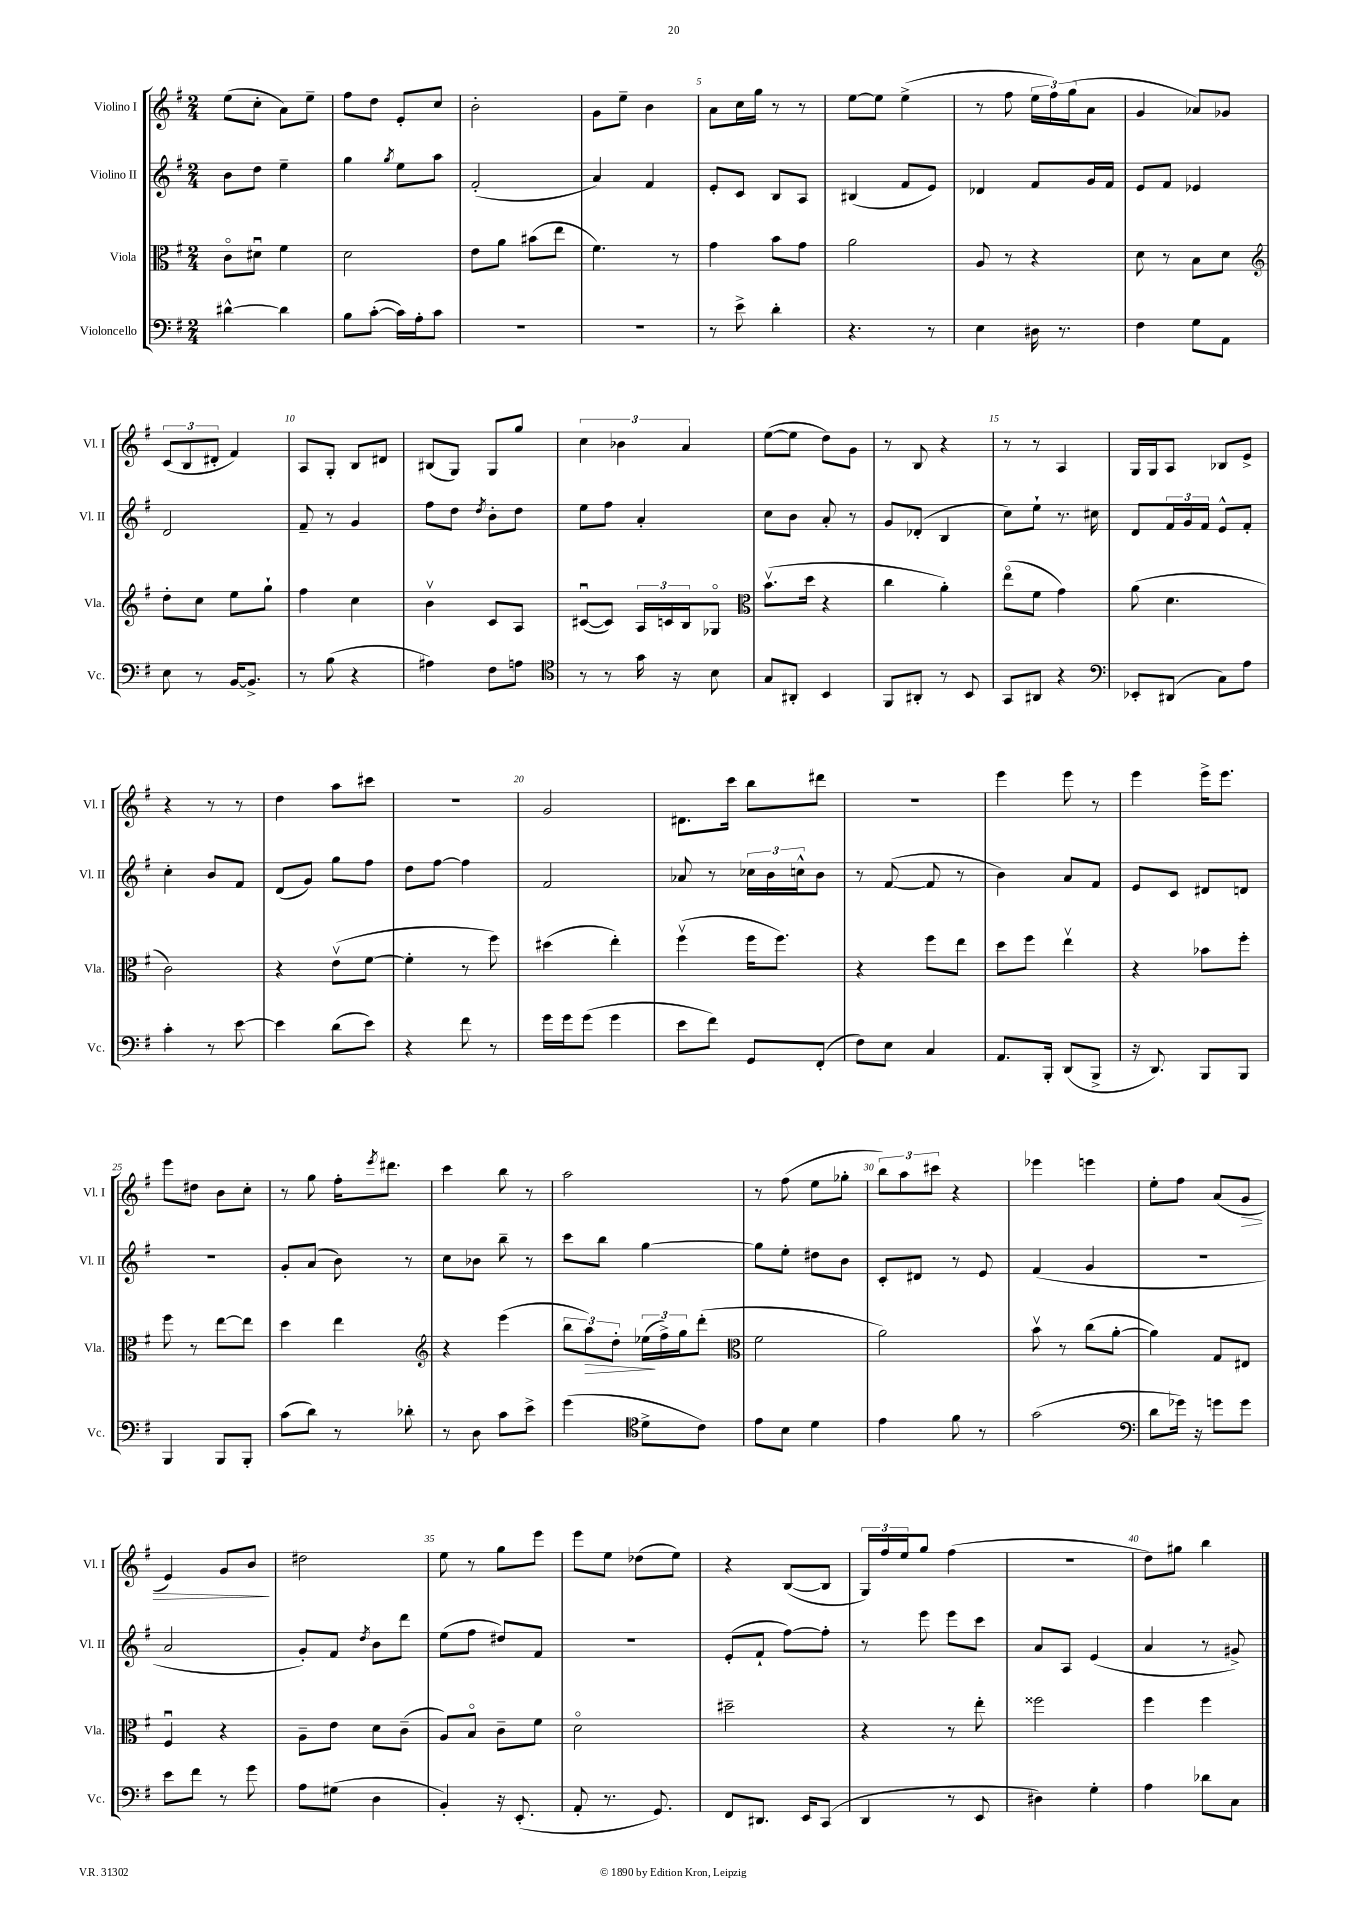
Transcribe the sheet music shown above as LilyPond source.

<<
\new StaffGroup <<
\new Staff = "s0" \with { instrumentName = "Violino I" shortInstrumentName = "Vl. I" } {
    \clef treble \key g \major \numericTimeSignature \time 2/4
    e''8( c''8-. a'8) e''8-- |
    fis''8 d''8 e'8-. c''8 |
    b'2-. |
    g'8 e''8-- b'4 |
    a'8 c''16 g''16 r8 r8 |
    e''8~ e''8 e''4->( |
    r8 fis''8 \tuplet 3/2 { e''16 fis''16) g''16( } a'8 |
    g'4 aes'8) ges'8 |
    \tuplet 3/2 { c'8( b8 dis'8-. } fis'4) |
    a8 g8-. b8 dis'8 |
    bis8( g8) g8 g''8 |
    \tuplet 3/2 { c''4 bes'4 a'4 } |
    e''8~( e''8 d''8) g'8 |
    r8 b8 r4 |
    r8 r8 a4 |
    g16 g16 a8 bes8 e'8-> |
    r4 r8 r8 |
    d''4 a''8 cis'''8 |
    R2 |
    g'2 |
    dis'8. c'''16 b''8 dis'''8 |
    R2 |
    e'''4 e'''8 r8 |
    e'''4 e'''16-> e'''8. |
    e'''8 dis''8 b'8 c''8-. |
    r8 g''8 fis''16-. \acciaccatura { e'''8 } dis'''8. |
    c'''4 b''8 r8 |
    a''2 |
    r8 fis''8( e''8 ges''8-. |
    \tuplet 3/2 { b''8) a''8 cis'''8 } r4 |
    ees'''4 e'''4 |
    e''8-. fis''8 a'8( g'8\> |
    e'4) g'8 b'8\! |
    dis''2 |
    e''8 r8 g''8 e'''8 |
    e'''8 e''8 des''8( e''8) |
    r4 b8~( b8 |
    \tuplet 3/2 { g16) fis''16 e''16 } g''8 fis''4( |
    R2 |
    d''8) gis''8 b''4 \bar "|." |
}
\new Staff = "s1" \with { instrumentName = "Violino II" shortInstrumentName = "Vl. II" } {
    \clef treble \key g \major \numericTimeSignature \time 2/4
    b'8 d''8 e''4-- |
    g''4 \acciaccatura { g''8 } e''8 a''8 |
    fis'2-.( |
    a'4) fis'4 |
    e'8-. c'8 b8 a8 |
    bis4( fis'8 e'8) |
    des'4 fis'8 g'16 fis'16 |
    e'8 fis'8 ees'4 |
    d'2 |
    fis'8-- r8 g'4 |
    fis''8 d''8 \acciaccatura { d''8 } b'8-. d''8 |
    e''8 fis''8 a'4-. |
    c''8 b'8 a'8-. r8 |
    g'8 des'8-.( b4 |
    c''8) e''8-! r8. cis''16 |
    d'8 \tuplet 3/2 { fis'16 g'16 fis'16 } e'8-^ fis'8-. |
    c''4-. b'8 fis'8 |
    d'8( g'8) g''8 fis''8 |
    d''8 fis''8~ fis''4 |
    fis'2 |
    aes'8 r8 \tuplet 3/2 { ces''16 b'16 c''16-^ } b'8 |
    r8 fis'8~( fis'8 r8 |
    b'4) a'8 fis'8 |
    e'8 c'8 dis'8 d'8 |
    R2 |
    g'8-. a'8( b'8) r8 |
    c''8 bes'8 b''8-- r8 |
    c'''8 b''8 g''4~ |
    g''8 e''8-. dis''8 b'8 |
    c'8-. dis'8 r8 e'8 |
    fis'4( g'4 |
    r2 |
    a'2 |
    g'8-.) fis'8 \acciaccatura { d''8 } b'8 d'''8 |
    e''8( fis''8 dis''8) fis'8 |
    R2 |
    e'8-.( fis'8-! fis''8~) fis''8-. |
    r8 e'''8 e'''8 c'''8 |
    a'8 a8 e'4( |
    a'4 r8 gis'8->) \bar "|." |
}
\new Staff = "s2" \with { instrumentName = "Viola" shortInstrumentName = "Vla." } {
    \clef alto \key g \major \numericTimeSignature \time 2/4
    c'8\flageolet dis'8\downbow fis'4 |
    d'2 |
    e'8 a'8 bis'8( e''8 |
    fis'4.) r8 |
    g'4 b'8 g'8 |
    a'2 |
    a8 r8 r4 |
    d'8 r8 b8 d'8 |
    \clef treble d''8-. c''8 e''8 g''8-! |
    fis''4 c''4 |
    b'4\upbow c'8 a8 |
    cis'8~\downbow( cis'8) \tuplet 3/2 { a16 c'16 b16 } ges8\flageolet |
    \clef alto b'8.\upbow( d''16 r4 |
    c''4 a'4-.) |
    e''8\flageolet( fis'8 g'4) |
    a'8( d'4. |
    c'2) |
    r4 e'8\upbow( fis'8~ |
    fis'4-. r8 fis''8) |
    dis''4( e''4-.) |
    fis''4\upbow( fis''16 fis''8.) |
    r4 fis''8 e''8 |
    d''8 fis''8 e''4\upbow |
    r4 bes'8 fis''8-. |
    fis''8 r8 e''8~ e''8 |
    d''4 e''4 |
    \clef treble r4 e'''4( |
    \tuplet 3/2 { b''8 a''8\>) d''8-. } \tuplet 3/2 { ees''16\!( fis''16->) g''16 } d'''8-.( |
    \clef alto fis'2 |
    a'2) |
    b'8\upbow r8 c''8( a'8~-. |
    a'4) g8 eis8 |
    fis4\downbow r4 |
    a8-- e'8 d'8 c'8--( |
    a8) b8\flageolet c'8-- fis'8 |
    d'2\flageolet |
    dis''2-- |
    r4 r8 e''8-. |
    fisis''2 |
    fis''4 fis''4 \bar "|." |
}
\new Staff = "s3" \with { instrumentName = "Violoncello" shortInstrumentName = "Vc." } {
    \clef bass \key g \major \numericTimeSignature \time 2/4
    dis'4~-^ dis'4 |
    b8 c'8~-.( c'16) a16-. c'8 |
    R2 |
    R2 |
    r8 e'8-> d'4-. |
    r4. r8 |
    e4 dis16 r8. |
    fis4 g8 a,8 |
    e8 r8 b,16~ b,8.-> |
    r8 b8( r4 |
    ais4) fis8 a8 |
    \clef tenor r8 r8 g'16 r16 b8 |
    g8 ais,8-. b,4 |
    fis,8 ais,8-. r8 b,8 |
    g,8 ais,8 r4 |
    \clef bass ees,8-. dis,8( c8) a8 |
    c'4-. r8 e'8~ |
    e'4 d'8( e'8) |
    r4 fis'8 r8 |
    g'16 g'16 g'8( g'4 |
    e'8 fis'8) g,8 fis,8-.( |
    fis8) e8 c4 |
    a,8. b,,16-. d,8( b,,8-> |
    r16 d,8.) b,,8 b,,8 |
    b,,4 b,,8 b,,8-. |
    c'8( d'8) r8 des'8-. |
    r8 d8 c'8 e'8-> |
    g'4( \clef tenor d'8-> c'8) |
    e'8 b8 d'4 |
    e'4 fis'8 r8 |
    g'2( |
    \clef bass d'8 ges'16) r16 g'8 g'8 |
    e'8 fis'8 r8 g'8 |
    a8 gis8( d4 |
    b,4-.) r16 e,8.-.( |
    a,8-. r8. g,8.) |
    fis,8 dis,8. e,16 c,8( |
    d,4 r8 e,8 |
    dis4) g4-. |
    a4 des'8 c8 \bar "|." |
}
>>
>>
\layout { \context { \Score \override BarNumber.break-visibility = ##(#f #t #t) barNumberVisibility = #(every-nth-bar-number-visible 5) } }
